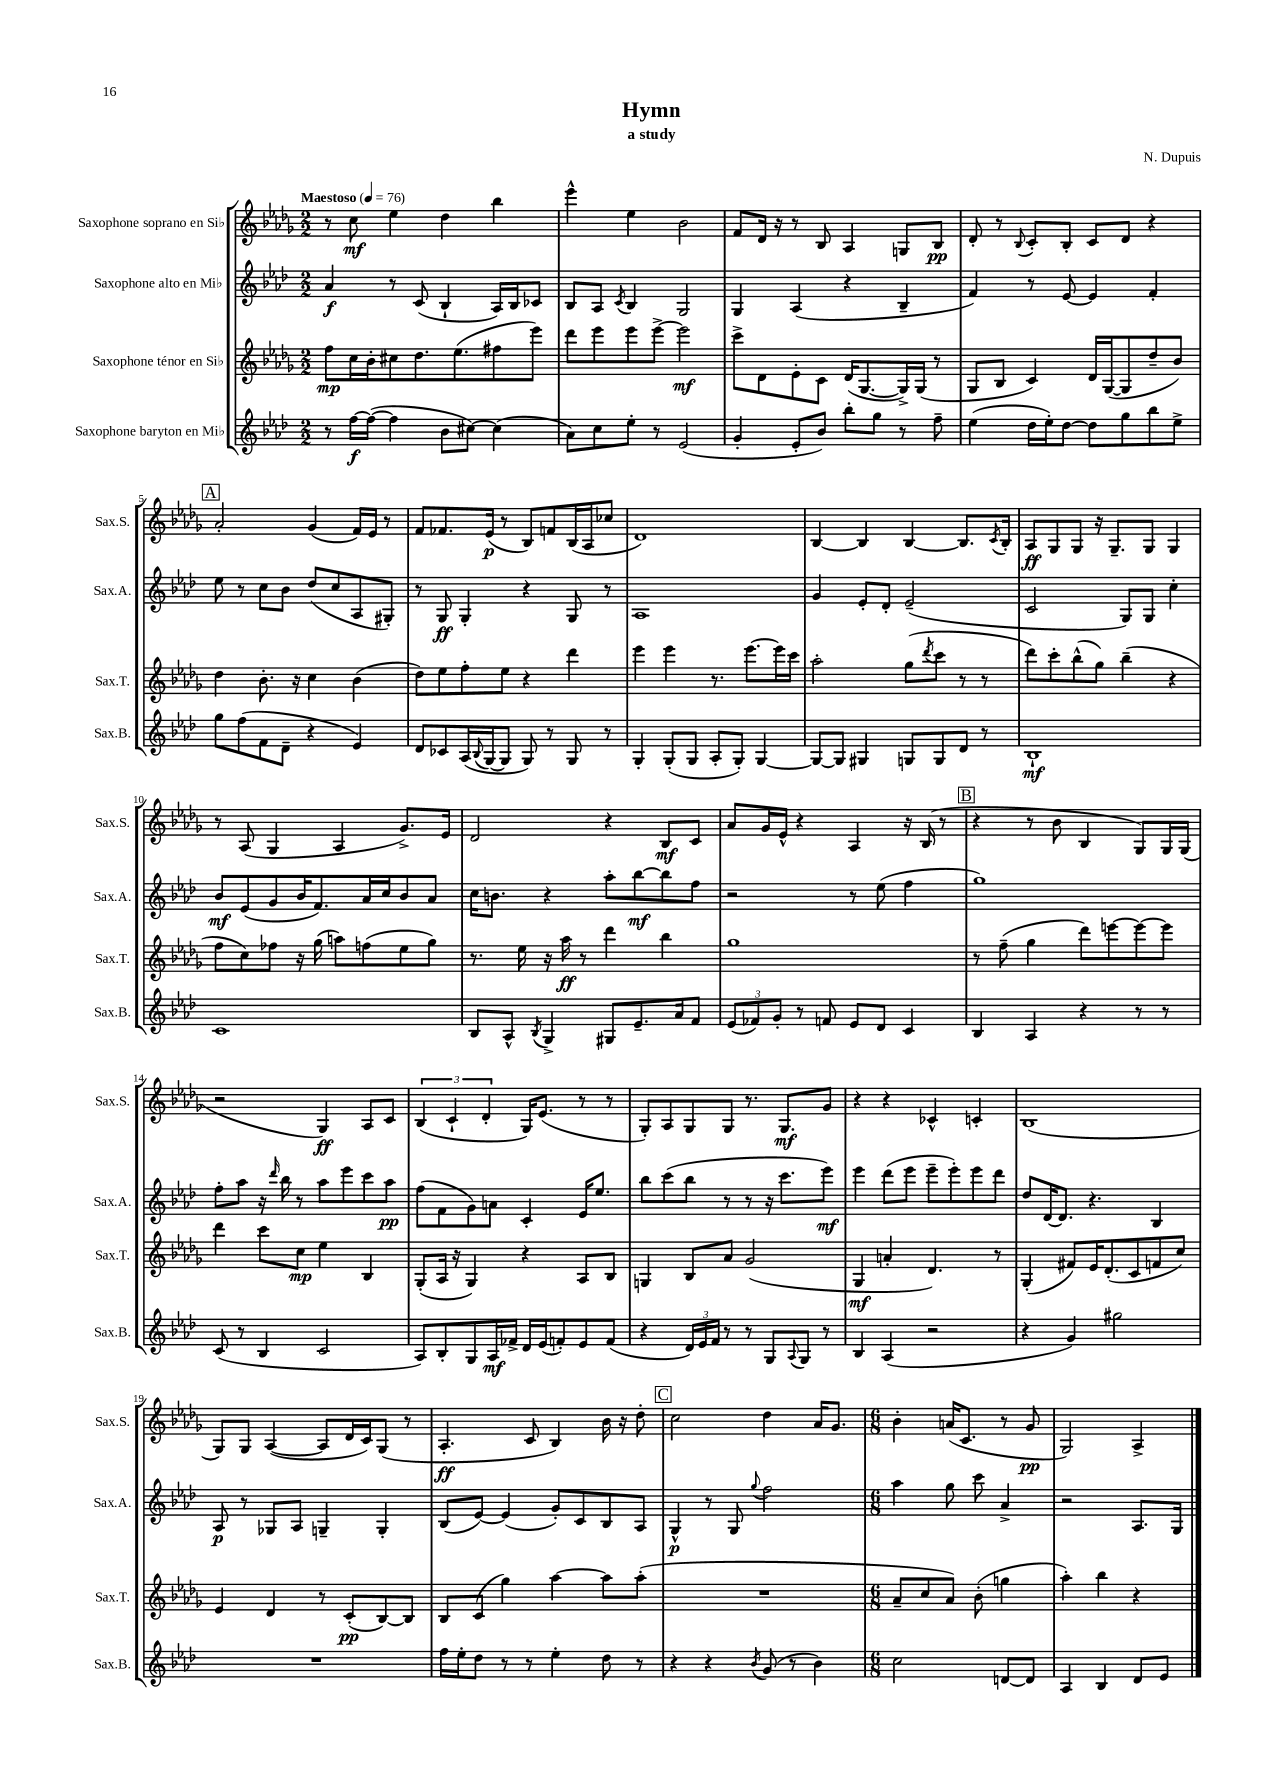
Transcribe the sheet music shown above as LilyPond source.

\header { title = "Hymn" composer = "N. Dupuis" subtitle = "a study" }
<<
\new StaffGroup <<
\new Staff = "s0" \with { instrumentName = "Saxophone soprano en Sib" shortInstrumentName = "Sax.S." } {
    \clef treble \key des \major \numericTimeSignature \time 2/2 \tempo "Maestoso" 4 = 76
    r8 c''8\mf ees''4 des''4 bes''4 |
    ees'''4-^ ees''4 bes'2 |
    f'8 des'16 r16 r8 bes8 aes4 g8 bes8\pp |
    des'8-. r8 \appoggiatura { bes8 } c'8-. bes8-. c'8 des'8 r4 |
    \mark \markup { \box "A" } aes'2-. ges'4( f'16) ees'16 r8 |
    f'8 fes'8. ees'16\p( r8 bes8) f'8 bes16( aes16 ces''8 |
    des'1) |
    bes4~ bes4 bes4~ bes8. \acciaccatura { c'8 } bes16-. |
    aes8\ff ges8 ges8 r16 ges8.-- ges8 ges4 |
    r8 aes8( ges4 aes4 ges'8.->) ees'16 |
    des'2 r4 bes8\mf c'8 |
    aes'8 ges'16 ees'16-^ r4 aes4 r16 bes16( r8 |
    \mark \markup { \box "B" } r4 r8 bes'8 bes4 ges8) ges16 ges16( |
    r2 ges4\ff) aes8 c'8 |
    \tuplet 3/2 { bes4( c'4-! des'4-. } ges16) ees'8.( r8 r8 |
    ges8-.) aes8 ges8 ges8 r8. ges8.\mf ges'8 |
    r4 r4 ces'4-^ c'4-. |
    bes1( |
    ges8) ges8 aes4~( aes8 des'16 c'16) ges8( r8 |
    aes4.-.\ff c'8 bes4) bes'16 r16 des''8-. |
    \mark \markup { \box "C" } c''2 des''4 aes'16 ges'8. |
    \numericTimeSignature \time 6/8 bes'4-. a'16( c'8. r8 ges'8\pp |
    ges2) aes4-> \bar "|." |
}
\new Staff = "s1" \with { instrumentName = "Saxophone alto en Mib" shortInstrumentName = "Sax.A." } {
    \clef treble \key aes \major \numericTimeSignature \time 2/2
    aes'4\f r8 c'8( bes4-! aes16) bes16 ces'8 |
    bes8 aes8 \acciaccatura { c'8 } bes4 g2 |
    g4 aes4( r4 bes4-- |
    f'4) r8 ees'8~ ees'4 f'4-. |
    \mark \markup { \box "A" } ees''8 r8 c''8 bes'8 des''8( c''8 aes8 gis8-.) |
    r8 g8\ff g4-. r4 g8 r8 |
    aes1 |
    g'4 ees'8-. des'8-. ees'2--( |
    c'2 g8) g8 c''4-. |
    bes'8\mf ees'8( g'8 bes'16 f'8.) aes'16 c''16 bes'8 aes'8 |
    c''16 b'8. r4 aes''8-. bes''8~\mf bes''8 f''8 |
    r2 r8 ees''8( f''4 |
    \mark \markup { \box "B" } g''1) |
    f''8-. aes''8 r16 \grace { des'''16 } bes''16 r8 aes''8 ees'''8 c'''8 aes''8\pp |
    f''8( f'8 g'8) a'8 c'4-. ees'16 ees''8. |
    bes''8 c'''8( bes''8 r8 r8 r16 c'''8. ees'''8\mf) |
    ees'''4 des'''8( ees'''8 ees'''8-- ees'''8-.) ees'''8 des'''8 |
    des''8 des'16~ des'8. r4. bes4 |
    aes8\p r8 ges8 aes8 g4-- g4-. |
    bes8( ees'8~) ees'4( g'8-.) c'8 bes8 aes8 |
    \mark \markup { \box "C" } g4-^\p r8 g8 \appoggiatura { g''8 } f''2 |
    \numericTimeSignature \time 6/8 aes''4 g''8 c'''8 aes'4-> |
    r2 aes8. g16 \bar "|." |
}
\new Staff = "s2" \with { instrumentName = "Saxophone ténor en Sib" shortInstrumentName = "Sax.T." } {
    \clef treble \key des \major \numericTimeSignature \time 2/2
    f''8\mp c''16 bes'16-. cis''8 des''8. ees''8.( fis''8 ees'''8) |
    des'''8 ees'''8 ees'''8 ees'''8~-> ees'''2\mf |
    c'''8-> des'8 ees'8-. c'8 des'16( ges8.~ ges16->) ges16( r8 |
    ges8 bes8 c'4) des'16 ges16~( ges8 des''8-- bes'8) |
    \mark \markup { \box "A" } des''4 bes'8.-. r16 c''4 bes'4( |
    des''8) ees''8 f''8-. ees''8 r4 des'''4 |
    ees'''4 ees'''4 r8. ees'''8.~ ees'''16 c'''16 |
    aes''2-. ges''8( \acciaccatura { des'''8 } c'''8 r8 r8 |
    des'''8) c'''8-. bes''8-^( ges''8) bes''4--( r4 |
    f''8 c''8) fes''8 r16 ges''16( a''8) f''8( ees''8 ges''8) |
    r8. ees''16 r16 aes''16\ff r8 des'''4 bes''4 |
    ges''1 |
    \mark \markup { \box "B" } r8 f''8--( ges''4 des'''8) e'''8~ e'''8~ e'''8 |
    des'''4 c'''8 c''8\mp ees''4 bes4 |
    ges8-.( aes16 r16 ges4) r4 aes8 bes8 |
    g4 bes8 aes'8 ges'2( |
    ges4\mf a'4-. des'4.) r8 |
    ges4-.( fis'8) ees'16 des'8.-.( c'8 f'8 c''8) |
    ees'4 des'4 r8 c'8-.\pp( bes8~) bes8 |
    bes8 c'8( ges''4) aes''4~ aes''8 aes''8-.( |
    \mark \markup { \box "C" } R1 |
    \numericTimeSignature \time 6/8 aes'8-- c''8 aes'8) bes'8-.( g''4 |
    aes''4-.) bes''4 r4 \bar "|." |
}
\new Staff = "s3" \with { instrumentName = "Saxophone baryton en Mib" shortInstrumentName = "Sax.B." } {
    \clef treble \key aes \major \numericTimeSignature \time 2/2
    r8 f''16~\f f''16~( f''4 bes'8 cis''8~) cis''4( |
    aes'8) c''8 ees''8-. r8 ees'2( |
    g'4-. ees'8-. bes'8) bes''8-. g''8 r8 f''8-- |
    ees''4( des''16 ees''16-.) des''8~ des''8 g''8 bes''8 ees''8-> |
    \mark \markup { \box "A" } g''8 f''8( f'8 des'8-- r4 ees'4) |
    des'8 ces'8 aes16( \appoggiatura { bes8 } g16~ g8 g8) r8 g8 r8 |
    g4-. g8-.( g8 aes8-. g8-.) g4~ |
    g8~ g8 gis4 g8 g8 des'8 r8 |
    bes1-!\mf |
    c'1 |
    bes8 aes8-^ \acciaccatura { bes8 } g4-> gis8 ees'8.-- aes'16 f'8 |
    \tuplet 3/2 { ees'8( fes'8) g'8-. } r8 f'8 ees'8 des'8 c'4 |
    \mark \markup { \box "B" } bes4 aes4 r4 r8 r8 |
    c'8( r8 bes4 c'2 |
    aes8) bes8-. g8 aes16\mf fes'16-> des'16 ees'16( f'8-.) ees'8 f'8( |
    r4 \tuplet 3/2 { des'16) ees'16 f'16 } r8 r8 g8 \appoggiatura { aes8 } g8 r8 |
    bes4 aes4( r2 |
    r4 g'4) gis''2 |
    R1 |
    f''16 ees''16-. des''8 r8 r8 ees''4-. des''8 r8 |
    \mark \markup { \box "C" } r4 r4 \acciaccatura { bes'8 } g'8( r8 bes'4) |
    \numericTimeSignature \time 6/8 c''2 d'8~ d'8 |
    aes4 bes4 des'8 ees'8 \bar "|." |
}
>>
>>
